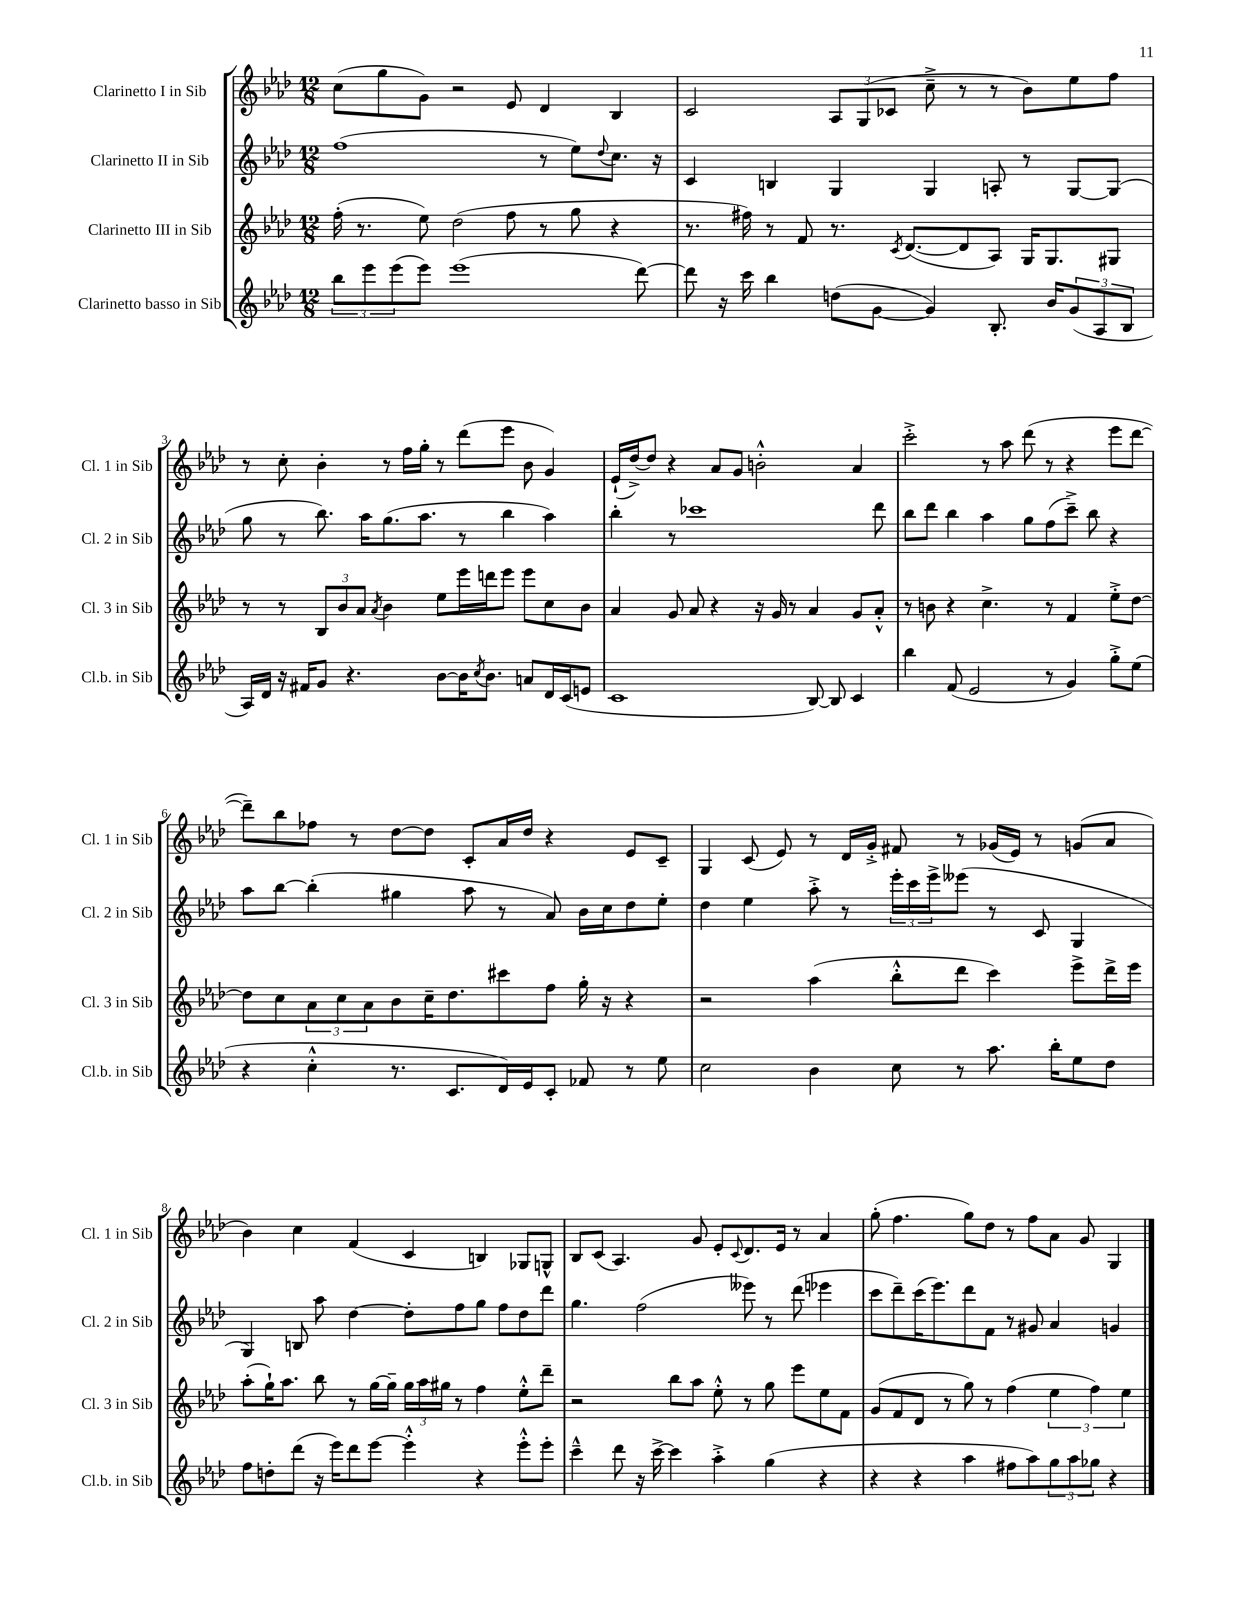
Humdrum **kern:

**kern	**kern	**kern	**kern
*part4	*part3	*part2	*part1
*staff4	*staff3	*staff2	*staff1
*I"Clarinetto basso in Sib	*I"Clarinetto III in Sib	*I"Clarinetto II in Sib	*I"Clarinetto I in Sib
*I'Cl.b. in Sib	*I'Cl. 3 in Sib	*I'Cl. 2 in Sib	*I'Cl. 1 in Sib
*clefG2	*clefG2	*clefG2	*clefG2
*k[b-e-a-d-]	*k[b-e-a-d-]	*k[b-e-a-d-]	*k[b-e-a-d-]
*M12/8	*M12/8	*M12/8	*M12/8
=1	=1	=1	=1
12bb-\L	(16ff'\	(1ff	(8cc\L
.	8.r	.	.
12eee-\	.	.	.
.	.	.	8gg\
(12eee-\	.	.	.
8eee-\J)	8ee-\)	.	8g\J)
(1eee-	(2dd-\	.	2r
.	8ff\	.	8e-/
.	8r	8r	4d-/
.	8gg\	8ee-\L)	.
.	.	8qqdd-/	.
.	4r	8.cc\J	4B-/
[8ddd-\)	.	.	.
.	.	16r	.
=2	=2	=2	=2
8ddd-\]	8.r	4c/	2c/
16r	.	.	.
16ccc\	16ff#X\)	.	.
4bb-\	8r	4Bn/	.
.	8f/	.	.
(8ddn\L	8.r	4G/	12A-/L
.	.	.	(12G/
[8g\J	.	.	.
.	.	.	12c-X/J
.	8qc/	.	.
.	([8.d-/L	.	.
4g/])	.	4G/	8cc~^\
.	8d-/]	.	8r
8.B-'/	8A-/J)	8An'/	8r
.	16G/KL	8r	8b-\L)
16b-/KL	8.G/	.	.
(12g/	.	[8G/L	8ee-\
12A-/	.	.	.
.	8G#X/J	(8G/J]	8ff\J
12B-/J	.	.	.
!!LO:LB:g=z
=3	=3	=3	=3
16A-/LL)	8r	8gg\	8r
16d-/JJ	.	.	.
16r	8r	8r	8cc'\
16f#X/KL	.	.	.
8g/J	12B-/L	8.bb-\)	4b-'\
.	12b-/	.	.
4.r	.	.	.
.	12a-/J	.	.
.	.	16aa-\KL	.
.	8qa-/	.	.
.	4b-\	(8.gg\	8r
.	.	.	16ff\LL
.	.	8.aa-\J	16gg'\JJ
[8b-\L	8ee-\L	.	8r
16b-\K]	16eee-\L	8r	(8ddd-\L
8qcc/	.	.	.
8.b-\J	16dddn\J	.	.
.	8eee-\J	4bb-\	8eee-\J
8an/L	8eee-\L	.	8b-\
16d-/L	8cc\	4aa-\)	4g/)
(16c/J	.	.	.
8en/J	8b-\J	.	.
=4	=4	=4	=4
1c	4a-/	4bb-'\	(16e-`/LL
.	.	.	[16dd-^/J)
.	.	.	8dd-/J]
.	8g/	8r	4r
.	8a-/	1ccc-X	.
.	4r	.	8a-/L
.	.	.	8g/J
.	16r	.	2bn'^^\
.	16g/	.	.
.	8r	.	.
[8B-/)	4a-/	.	.
8B-/]	.	.	.
4c/	8g/L	.	4a-/
.	8a-'^^/J	8ddd-\	.
=5	=5	=5	=5
4bb-\	8r	8bb-\L	2ccc'^\
.	8bn\	8ddd-\J	.
(8f/	4r	4bb-\	.
2e-/	.	.	.
.	4.cc^\	4aa-\	8r
.	.	.	8aa-\
.	.	8gg\L	(8ddd-\
8r	8r	(8ff\	8r
4g/)	4f/	8ccc~^\J)	4r
.	.	8bb-\	.
8gg'^\L	8ee-'^\L	4r	8eee-\L
(8ee-\J	[8dd-\J	.	[8ddd-\J
!!LO:LB:g=z
=6	=6	=6	=6
4r	8dd-\L]	8aa-\L	8ddd-~\L])
.	8cc\	[8bb-\J	8bb-\
4cc'^^\	12a-\	(4bb-'\]	8ff-X\J
.	12cc\	.	.
.	.	.	8r
.	12a-\	.	.
8.r	8b-\	4gg#X\	[8dd-\L
.	16cc~\K	.	8dd-\J]
8.c/L	8.dd-\	.	.
.	.	8aa-\	8c'/L
16d-/L)	8ccc#X\	8r	16a-/L
16e-/J	.	.	16dd-/JJ
8c'/J	8ff\J	8a-/)	4r
8f-X/	16gg'\	16b-\LL	.
.	16r	16cc\J	.
8r	4r	8dd-\	8e-/L
8ee-\	.	8ee-'\J	8c~/J
=7	=7	=7	=7
2cc\	2r	4dd-\	4G/
.	.	4ee-\	(8c/
.	.	.	8e-/)
4b-\	(4aa-\	8aa-'^\	8r
.	.	8r	16d-/LL
.	.	.	16g'^/JJ
8cc\	8bb-'^^\L	24eee-'\LL	8f#X/
.	.	24ccc\	.
.	.	24eee-^\J	.
8r	8ddd-\J	(8eee--X\J	8r
8.aa-\	4ccc\)	8r	(16g-X/LL
.	.	.	16e-/JJ)
.	.	8c/	8r
16bb-'\KL	.	.	.
8ee-\	8eee-^\L	4G/	(8gn/L
8dd-\J	16ddd-^\L	.	8a-/J
.	16eee-\JJ	.	.
!!LO:LB:g=z
=8	=8	=8	=8
8ff\L	(8aa-'\L	4G/)	4b-\)
8ddn'\	16gg`\K)	.	.
.	8.aa-\J	.	.
(8ddd-\J	.	8Bn/	4cc\
16r	8bb-\	8aa-\	.
16eee-\KL)	.	.	.
8ddd-\	8r	[4dd-\	(4f/
[8eee-\J	[16gg\LL	.	.
.	16gg~\JJ]	.	.
4eee-'^^\]	24gg\LL	8dd-'\L]	4c/
.	24aa-\	.	.
.	24gg#X\JJ	.	.
.	8r	8ff\	.
4r	4ff\	8gg\J	4Bn/)
.	.	8ff\L	.
8eee-'^^\L	8ee-'^^\L	8dd-\	8G-X/L
8eee-'\J	8ddd-~\J	8ddd-\J	8Gn^^/J
=9	=9	=9	=9
4ccc~^^\	2r	4.gg\	8B-/L
.	.	.	(8c/J
8ddd-\	.	.	4.A-/)
16r	.	(2ff\	.
[16ccc^\	.	.	.
4ccc\]	8bb-\L	.	.
.	8aa-\J	.	8g/
4aa-'^\	8ee-'^^\	.	8e-'/L
.	.	.	8qqc/
.	8r	8eee--X\)	8.d-/
(4gg\	8gg\	8r	.
.	.	.	16e-/Jk
.	8eee-\L	(8ddd-\	8r
4r	8ee-\	4eee-X\	4a-/
.	8f\J	.	.
=10	=10	=10	=10
4r	(8g/L	8ccc\L	(8gg'\
.	8f/	8ddd-~\)	4.ff\
4r	8d-/J	(16ccc\K	.
.	.	8.eee-\)	.
.	8r	.	.
4aa-\	8gg\)	8ddd-\	8gg\L)
.	8r	8f\J	8dd-\J
8ff#X\L	(4ff\	8r	8r
8aa-\)	.	8g#X/	8ff\L
12gg\	6ee-\	4a-/	8a-\J
12aa-\	.	.	.
.	.	.	8g/
12gg-X\J	6ff\)	.	.
4r	.	4gn/	4G/
.	6ee-\	.	.
==	==	==	==
*-	*-	*-	*-
